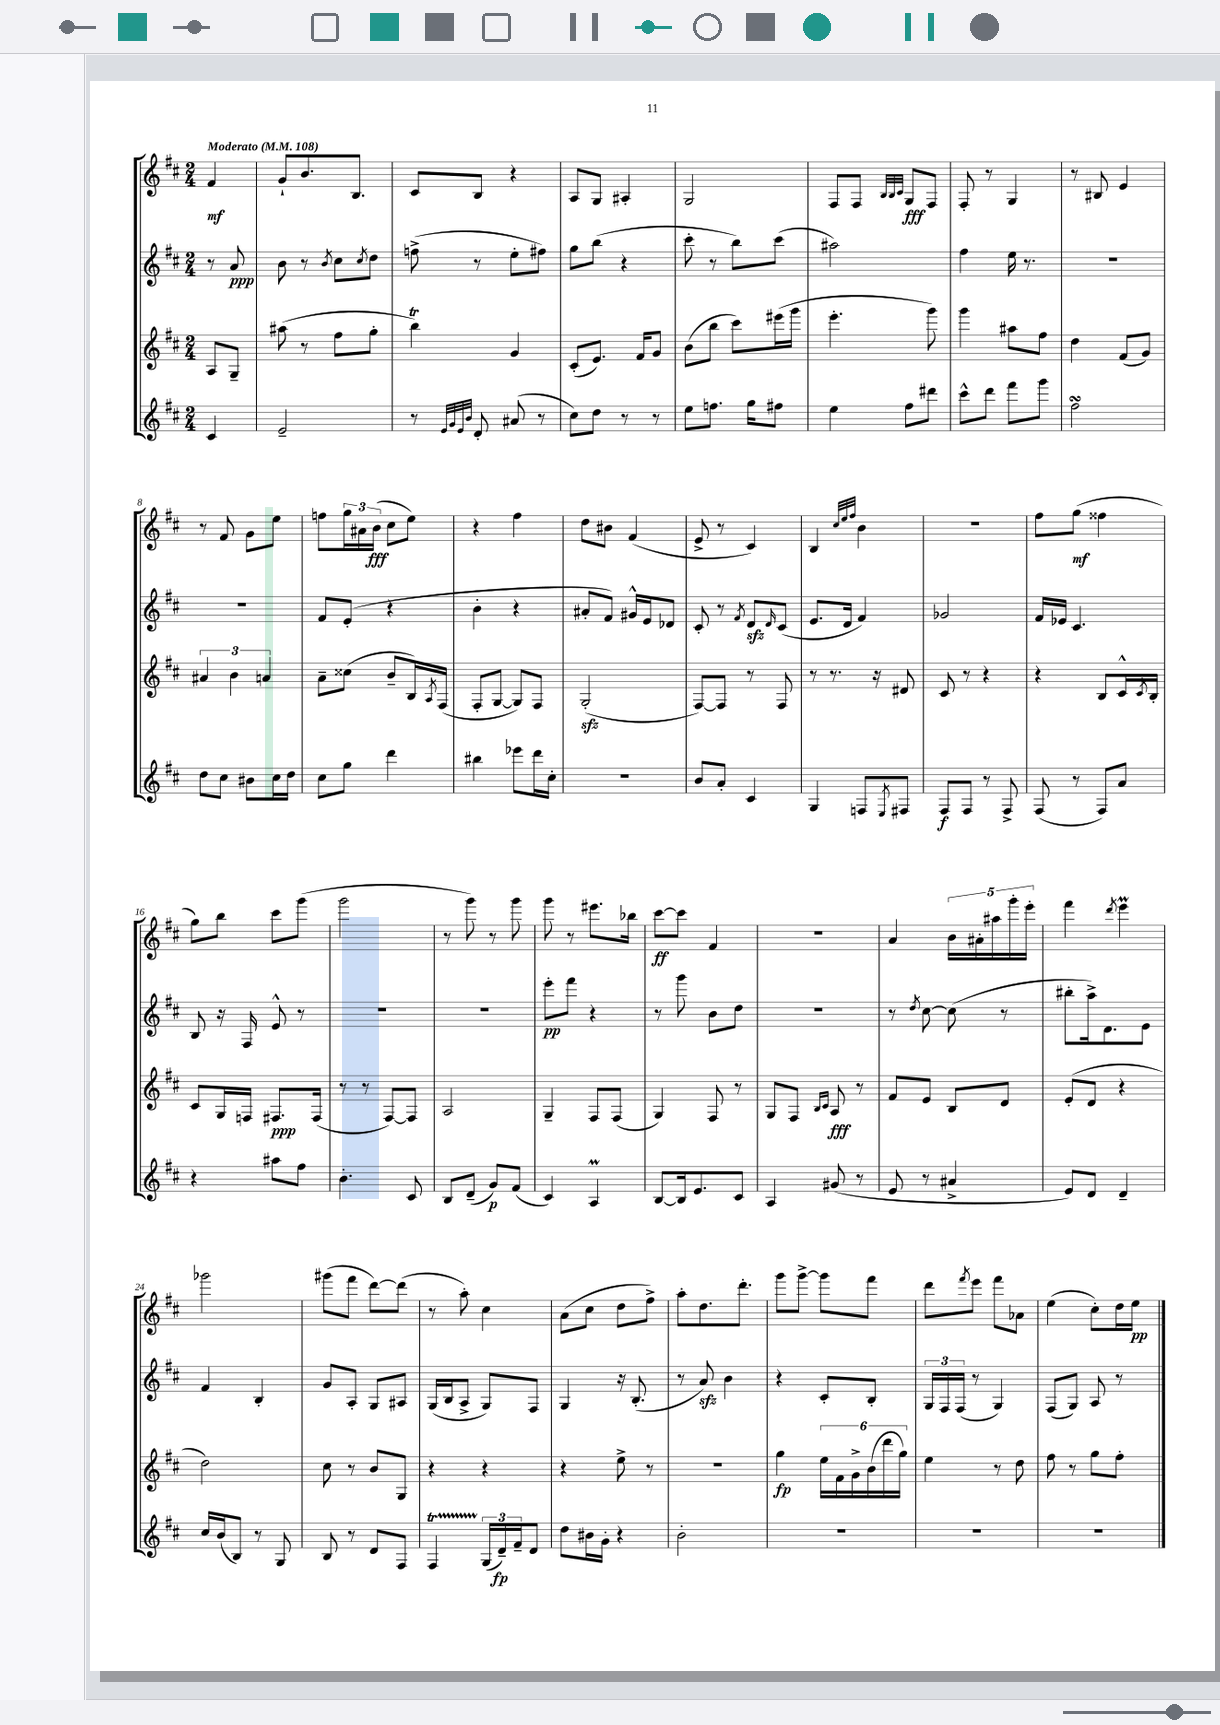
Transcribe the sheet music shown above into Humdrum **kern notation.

**kern	**kern	**kern	**kern
*staff4	*staff3	*staff2	*staff1
*clefG2	*clefG2	*clefG2	*clefG2
*k[f#c#]	*k[f#c#]	*k[f#c#]	*k[f#c#]
*M2/4	*M2/4	*M2/4	*M2/4
*MM108	*MM108	*MM108	*MM108
4c#	8A	8r	4f#
.	8G~	8a	.
=	=	=	=
2e~	(8aa#	8b	8g`
.	8r	8r	8.b
.	.	8qb	.
.	8ff#	8cc#	.
.	.	.	8.B
.	.	8qcc#	.
.	8gg'	8dd	.
=	=	=	=
8r	4bb)	(8ff^	8c#
32qqe	.	.	.
32qqg	.	.	.
32qqe	.	.	.
32qqb	.	.	.
8d'	.	8r	8B
(8a#	4g	8ee'	4r
8r	.	8ff#)	.
=	=	=	=
8cc#)	(8c#'	8gg	8A
8dd	8.e)	(8bb	8G
8r	.	4r	4A#'
.	16f#	.	.
8r	8g	.	.
=	=	=	=
8ee	(8b	8ccc#'	2G
8.ff	8bb	8r	.
.	8ccc#)	8bb)	.
16gg	.	.	.
8ff#	(16eee#	(8ccc#	.
.	16ggg	.	.
=	=	=	=
4ee	4.eee'	2aa#)	8F#
.	.	.	8F#
.	.	.	32qqB
.	.	.	32qqB
.	.	.	32qqc#
8ff#	.	.	8G
8ddd#	8ggg)	.	8F#
=	=	=	=
8ccc#^^	4ggg	4ff#	8F#'
8ddd	.	.	8r
8fff#	8aa#	16ee	4G
.	.	8.r	.
8ggg	8ff#	.	.
=	=	=	=
2ff#	4dd	2r	8r
.	.	.	8B#
.	(8f#	.	4e
.	8g)	.	.
=	=	=	=
8dd	6a#	2r	8r
8cc#	.	.	8f#
.	6b	.	.
8b#	.	.	8g
.	6a	.	.
16cc#	.	.	8ee
16dd	.	.	.
=	=	=	=
8cc#	8a~	8f#	8ff
8gg	(8cc##	(8e'	24gg
.	.	.	24a#
.	.	.	(24b
4ddd	8b~	4r	8cc#
.	16B)	.	8ee)
.	8qA	.	.
.	(16F#	.	.
=	=	=	=
4bb#	8F#'	4b'	4r
.	[8G	.	.
8eee-	8G])	4r	4ff#
16ddd	8F#	.	.
16cc#'	.	.	.
=	=	=	=
2r	(2G'	8a#'	8dd
.	.	8f#)	8b#
.	.	16g#^^	(4f#
.	.	16e	.
.	.	8d-	.
=	=	=	=
8b	[8F#)	8c#'	8e^
8a'	8F#]	8r	8r
.	.	8qf#	.
4c#	8r	8d	4c#)
.	.	16qqd	.
.	8F#	(8c#	.
=	=	=	=
4G	8r	8.e	4B
.	8.r	.	.
.	.	16d	.
.	.	.	32qqcc#
.	.	.	32qqee
.	.	.	32qqff#
8F	.	4f#)	4b
.	16r	.	.
8qE	.	.	.
8F#	8d#	.	.
=	=	=	=
8F#	8c#	2g-	2r
8F#	8r	.	.
8r	4r	.	.
8F#^	.	.	.
=	=	=	=
(8F#	4r	16f#	8ff#
.	.	16e-	.
8r	.	4.c#	(8gg
8F#)	8B	.	4ff##
8a	16c#^^	.	.
.	8qc#	.	.
.	16B'	.	.
=	=	=	=
4r	8c#	8B	8gg)
.	16G	16r	8bb
.	16F	16F#	.
8aa#	8.F#	8e^^	8ccc#
8ff#	.	8r	(8ggg
.	(16F#	.	.
=	=	=	=
4.b'	8r	2r	2ggg
.	8r	.	.
.	[8F#)	.	.
8c#	8F#]	.	.
=	=	=	=
8B	2A	2r	8r
(8d~	.	.	8ggg)
8g)	.	.	8r
(8f#	.	.	8ggg
=	=	=	=
4c#)	4G~	8eee'	8ggg
.	.	8fff#	8r
4A	8F#	4r	8.eee#
.	(8F#	.	.
.	.	.	16bb-
=	=	=	=
[8B	4G)	8r	[8ccc#
16B]	.	8ggg	8ccc#]
8.e	.	.	.
.	8F#	8b	4f#
8c#	8r	8dd	.
=	=	=	=
4A	8G	2r	2r
.	8F#	.	.
.	16qqB	.	.
.	16qqc#	.	.
(8g#	8A	.	.
8r	8r	.	.
=	=	=	=
8e	8f#	8r	4a
.	.	8qdd	.
8r	8e	[8cc#	.
4a#^	8B	(8cc#]	20b
.	.	.	20a#'
.	.	.	20aa#
.	8d	8r	.
.	.	.	20ggg'
.	.	.	20eee'
=	=	=	=
8e)	(8e'	8bb#'	4fff#
8d	8d	16aa^)	.
.	.	8.d	.
.	.	.	8qddd
4d~	4r	.	4eee
.	.	8e	.
=	=	=	=
16cc#	2dd)	4f#	2ggg-
(16b	.	.	.
8B)	.	.	.
8r	.	4B'	.
8G	.	.	.
=	=	=	=
8B	8cc#	8g	(8ggg#
8r	8r	8A'	8fff#
8d	8b	8G	[8ddd)
8F#	8G	8A#	(8ddd]
=	=	=	=
4F#	4r	(16G	8r
.	.	16B	.
.	.	8A^	8aa')
(24G	4r	8G)	4cc#
24d~)	.	.	.
24f#~	.	.	.
8d	.	8F#	.
=	=	=	=
8dd	4r	4G	(8a
16b#	.	.	8cc#
16g'	.	.	.
4r	8ee^	16r	8dd
.	.	(8.B'	.
.	8r	.	8ff#^)
=	=	=	=
2b'	2r	8r	8aa'
.	.	8a)	8.dd
.	.	4b	.
.	.	.	8.ddd'
=	=	=	=
2r	4gg	4r	8ggg
.	.	.	[8ggg^
.	24ee	8c#'	8ggg]
.	24f#	.	.
.	24g^	.	.
.	(24b	8B'	8fff#
.	24ddd	.	.
.	24gg)	.	.
=	=	=	=
2r	4ee	24G	8ddd
.	.	24F#	.
.	.	(24F#	.
.	.	.	8qfff#
.	.	8r	8eee
.	8r	4G)	8fff#
.	8dd	.	8a-
=	=	=	=
2r	8ff#	(8F#	(4ee
.	8r	8G)	.
.	8gg	8A	8cc#')
.	8ff#'	8r	16dd
.	.	.	16ee
==	==	==	==
*-	*-	*-	*-
